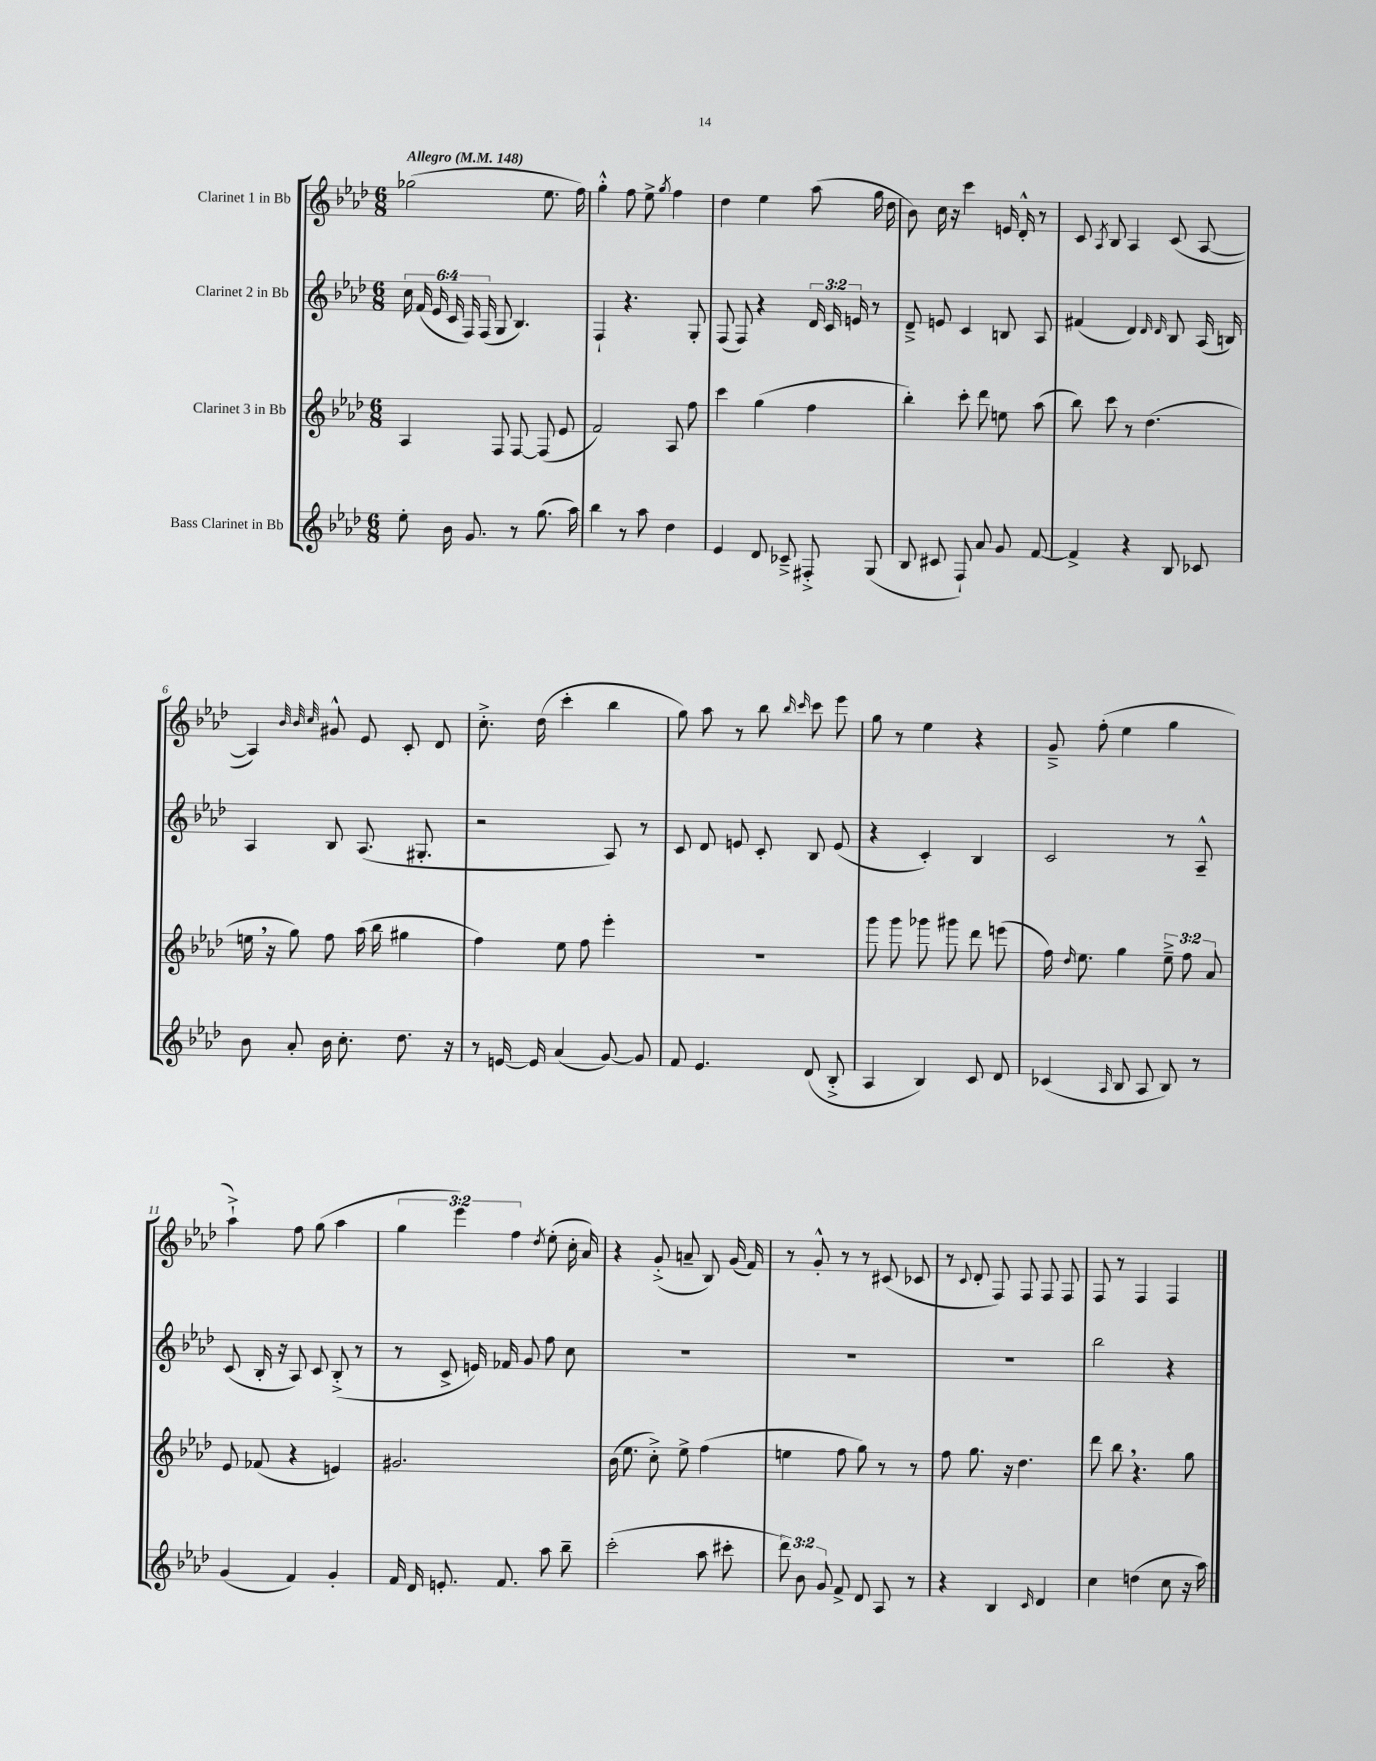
<<
\new StaffGroup <<
\new Staff = "s0" \with { instrumentName = "Clarinet 1 in Bb" } {
    \clef treble \key aes \major \numericTimeSignature \time 6/8 \override Staff.TupletNumber.text = #tuplet-number::calc-fraction-text \tempo "Allegro" 4 = 148
    \autoBeamOff ges''2( ees''8. f''16) |
    g''4-.-^ f''8 ees''8-> \acciaccatura { g''8 } f''4 |
    des''4 ees''4 aes''8( g''16 des''16 |
    bes'8) c''16 r16 c'''4 e'16 des'16-.-^ r8 |
    c'8 \acciaccatura { aes8 } bes8 aes4 c'8( aes8~ |
    aes4) \grace { bes'32 bes'32 c''32 } gis'8-^ ees'8 c'8-. des'8 |
    c''8.-.-> des''16( c'''4-. bes''4 |
    g''8) aes''8 r8 bes''8 \grace { bes''16 c'''16 } c'''8 ees'''8 |
    g''8 r8 ees''4 r4 |
    g'8---> f''8-.( ees''4 g''4 |
    aes''4-!->) f''8 g''8( aes''4 |
    \tuplet 3/2 { g''4 ees'''4) f''4 } \acciaccatura { des''8 } ees''8-.( c''16-. aes'16) |
    r4 g'8-.->( a'8-- bes8) g'16( f'16) |
    r8 g'8-.-^ r8 r8 cis'8( ces'8 |
    r8 \appoggiatura { c'8 } des'8-. f8) f8 f8 f8 |
    f8 r8 f4 f4 \bar "|." |
}
\new Staff = "s1" \with { instrumentName = "Clarinet 2 in Bb" } {
    \clef treble \key aes \major \numericTimeSignature \time 6/8 \override Staff.TupletNumber.text = #tuplet-number::calc-fraction-text
    \autoBeamOff \tuplet 6/4 { c''16 f'16( ees'16 c'16 f16) f16( } g8 bes4.) |
    f4-! r4. g8-. |
    f8( f8) r4 \tuplet 3/2 { des'16 c'16 e'16 } r8 |
    des'8---> e'8 c'4 b8 aes8 |
    fis'4( des'4) \grace { des'16 des'16 } bes8 aes16( b16) |
    aes4 bes8 aes8.( gis8.-. |
    r2 aes8) r8 |
    c'8 des'8 e'8 c'8-. bes8 e'8( |
    r4 c'4-.) bes4 |
    c'2 r8 aes8---^ |
    c'8( bes16-. r16 aes8) c'8 bes8-.->( r8 |
    r8 c'8-> e'16) fes'16 g'8 f''8 c''8 |
    R2. |
    R2. |
    R2. |
    bes''2 r4 \bar "|." |
}
\new Staff = "s2" \with { instrumentName = "Clarinet 3 in Bb" } {
    \clef treble \key aes \major \numericTimeSignature \time 6/8 \override Staff.TupletNumber.text = #tuplet-number::calc-fraction-text
    \autoBeamOff aes4 f8 f8~ f8( ees'8 |
    f'2) aes8 f''8 |
    c'''4 g''4( f''4 |
    bes''4-.) c'''8-. des'''8 e''8 aes''8( |
    bes''8) c'''8 r8 des''4.( |
    e''16 \breathe r16 g''8) f''8 aes''16( bes''16 gis''4 |
    f''4) ees''8 f''8 ees'''4-. |
    R2. |
    g'''8 g'''8 ges'''8 gis'''8 des'''8 e'''8( |
    f''16) \grace { des''16 } ees''8. g''4 \tuplet 3/2 { ees''8---> f''8 aes'8 } |
    ees'8 fes'8( r4 e'4) |
    gis'2. |
    bes'16( ees''8. c''8-.->) ees''8-> f''4( |
    e''4 f''8 g''8) r8 r8 |
    f''8 g''8. r16 des''4. |
    des'''8 bes''8 \breathe r4. g''8 \bar "|." |
}
\new Staff = "s3" \with { instrumentName = "Bass Clarinet in Bb" } {
    \clef treble \key aes \major \numericTimeSignature \time 6/8 \override Staff.TupletNumber.text = #tuplet-number::calc-fraction-text
    \autoBeamOff ees''8-. bes'16 g'8. r8 g''8.( aes''16) |
    bes''4 r8 aes''8 des''4 |
    ees'4 des'8 ces'8---> fis8-.-> g8( |
    bes8 cis'8 f8-!) aes'8 g'8 f'8~ |
    f'4-> r4 bes8 ces'8 |
    bes'8 aes'8-. bes'16 c''8.-. des''8. r16 |
    r8 e'16~ e'16 aes'4( g'8~) g'8 |
    f'8 ees'4. des'8( bes8-.-> |
    aes4 bes4) c'8 des'8 |
    ces'4( \grace { aes16 } bes8 aes8 bes8) r8 |
    g'4( f'4) g'4-. |
    f'16 des'16 e'8.-. f'8. aes''8 bes''8-- |
    c'''2-.( aes''8 cis'''8-. |
    \tuplet 3/2 { des'''8) bes'8 g'8 } f'8-> des'8 aes8 r8 |
    r4 bes4 \grace { c'16 } des'4 |
    c''4 d''4( c''8 r16 aes''16) \bar "|." |
}
>>
>>
